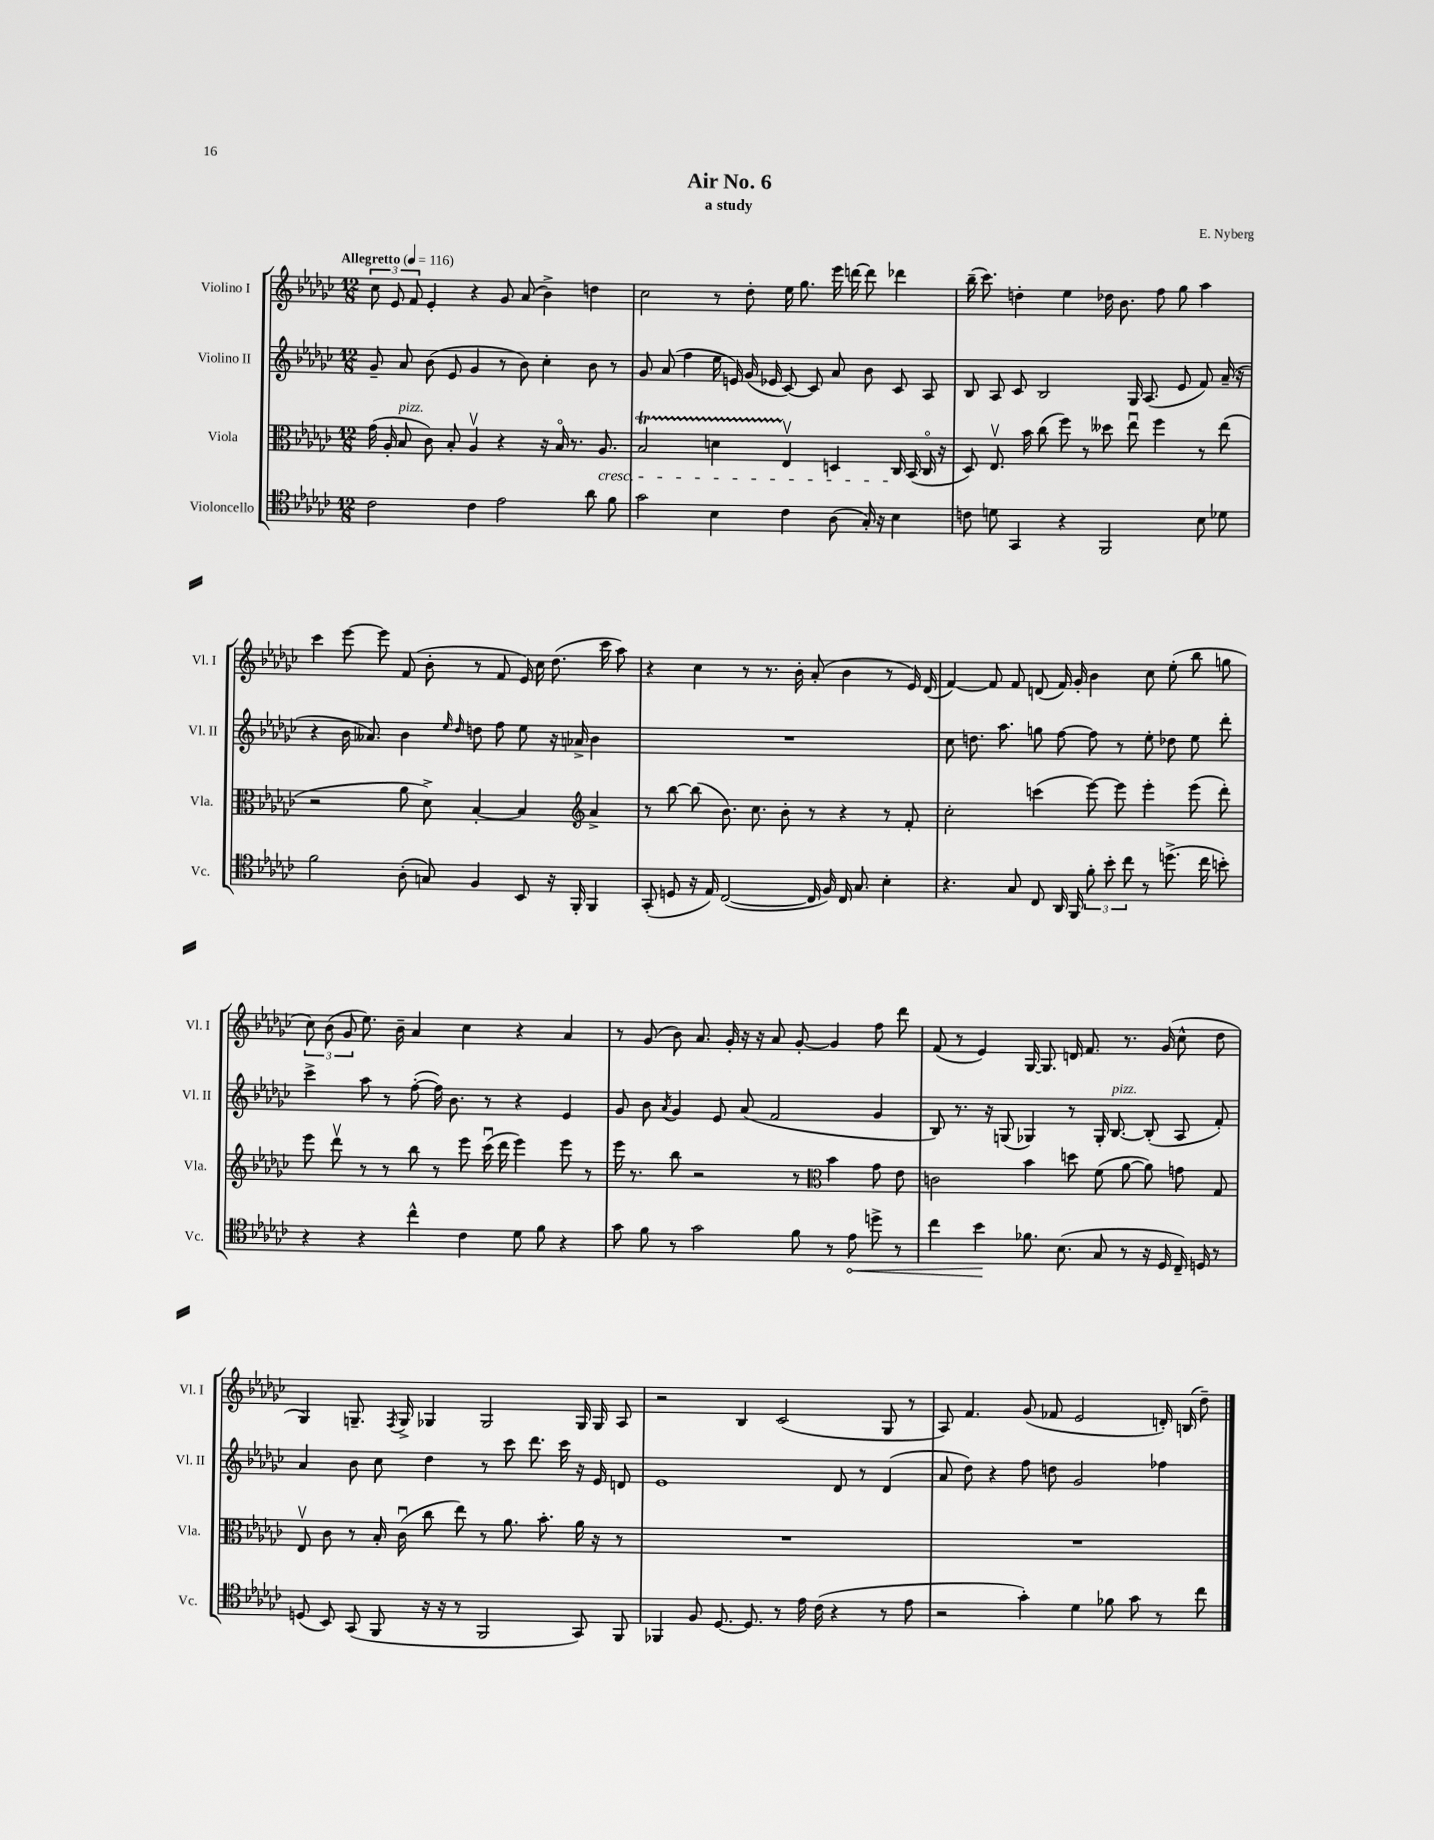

**kern	**kern	**kern	**kern
*staff4	*staff3	*staff2	*staff1
*clefC4	*clefC3	*clefG2	*clefG2
*k[b-e-a-d-g-c-]	*k[b-e-a-d-g-c-]	*k[b-e-a-d-g-c-]	*k[b-e-a-d-g-c-]
*M12/8	*M12/8	*M12/8	*M12/8
*MM116	*MM116	*MM116	*MM116
2c-	(16g-	8g-~	12cc-
.	16A-'	.	.
.	.	.	12e-
.	8B-	8a-	.
.	.	.	12f
.	8c-)	(8b-	4e-'
.	8B-'	8e-	.
4c-	4A-v	4g-	4r
2e-	4r	8r	8g-
.	.	8b-)	(8a-
.	16r	4cc-'	4b-^)
.	16B-o	.	.
.	8.r	.	.
8a-	.	8b-	4dd
.	8.A-	.	.
8f	.	8r	.
=	=	=	=
2g-	2B-	8g-	2cc-
.	.	(8a-	.
.	.	4ff	.
4B-	4d	16ee-	8r
.	.	16e)	.
.	.	(16g-	8dd-'
.	.	16e-	.
4c-	4E-v	[8c-)	16ee-
.	.	.	8.gg-
.	.	8c-]	.
(8A-	4D	8a-	16eee-
.	.	.	[16ddd
16G-')	.	8b-	8ddd]
16r	.	.	.
4B-	16C-	8c-	4ddd-
.	(16BB-	.	.
.	16C-o	8A-	.
.	16r	.	.
=	=	=	=
8c	8D-)	8B-	(16bb-~
.	.	.	8.ccc-)
8d	8.E-v	8A-	.
4GG-	.	8c-	4dd'
.	16b-	.	.
.	(8cc-	2B-	.
4r	8ff)	.	4ee-
.	8r	.	.
2FF	8dd--	.	16dd-
.	.	.	8.b-
.	8ee-u	16G-	.
.	.	(8.A-	.
.	4ff	.	8ff
.	.	8e-	8gg-
8B-	8r	8f)	4aa-
8d-	(8ee-	(16a-~	.
.	.	16r	.
=	=	=	=
2f	2r	4r	4ccc-
.	.	16b-	[8eee-
.	.	8.a--)	.
.	.	.	8eee-]
(8A-'	8a-	4b-	(8f
8G)	8d-^)	.	8b-'
.	.	16qqee-	.
.	.	16qqdd-	.
4F	[4B-'	8dd	8r
.	.	8ff	8f
8BB-	4B-]	8ee-	16e-)
.	.	.	16cc-
16r	.	16r	(8.dd-
16FF'	.	16a-^	.
*	*clefG2	*	*
4FF	4a-^	4b-	.
.	.	.	16ccc-
.	.	.	8aa-)
=	=	=	=
(8GG-'	8r	1.r	4r
8D	[8bb-	.	.
16r	(8bb-]	.	4cc-
16E-)	.	.	.
([2C-	8.b-)	.	.
.	.	.	8r
.	8.cc-	.	.
.	.	.	8.r
.	8b-'	.	.
.	.	.	16b-'
16C-]	8r	.	(8a-'
16F)	.	.	.
16C-	4r	.	4b-
8.G-	.	.	.
4B-'	8r	.	8r
.	8f'	.	16e-)
.	.	.	(16d-
=	=	=	=
4.r	2cc-'	8cc-	[4f)
.	.	8.dd	.
.	.	.	8f]
.	.	8.aa-	.
8G-	.	.	8f
8C-	(4ccc	8gg	(8d
16AA-	.	[8ff	16f)
16FF	.	.	16g-'
12f'	[8eee-)	8ff]	4b-
12b-'	.	.	.
.	8eee-]	8r	.
12cc-	.	.	.
8r	4eee-'	8ee-'	8cc-
(8.dd^	.	8dd-	(8ee-'
.	(8eee-	8ee-	8bb-
16cc-	.	.	.
8b')	8ddd-')	8ddd-'	8gg
=	=	=	=
4r	8eee-	4ccc-^	12cc-)
.	.	.	(12b-
.	8ddd-v	.	.
.	.	.	12g-
4r	8r	8aa-	8.ee-)
.	8r	8r	.
.	.	.	16b-~
4cc-^^	8bb-	([8ff'	4a-
.	8r	16ff])	.
.	.	8.b-	.
4c-	8eee-	.	4cc-
.	(16ccc-u	8r	.
.	16ddd-	.	.
8d-	4eee-)	4r	4r
8f	.	.	.
4r	8eee-	4e-	4a-
.	8r	.	.
=	=	=	=
8g-	16eee-	8g-	8r
.	8.r	.	.
8f	.	8b-	(8g-
.	.	8qa-	.
8r	8bb-	4g-	8b-)
2g-	2r	.	8.a-
.	.	8e-	.
.	.	.	16g-'
.	.	(8a-	16r
.	.	.	16r
.	.	2f	8a-
8f	8r	.	[8g-'
*	*clefC3	*	*
8r	4b-	.	4g-]
8e-	.	.	.
8dd^	8g-	4g-	8ff
8r	8e-	.	8ddd-
=	=	=	=
4cc-	2c	8B-)	(8f
.	.	8.r	8r
4b-	.	.	4e-)
.	.	16r	.
.	.	(8G	.
8.f-	4b-	4G-)	[16G-
.	.	.	8.G-]
(8.B-	.	.	.
.	8dd	8r	16d
.	.	.	8.f
8G-	(8f	16G-'	.
.	.	[8.B-	.
8r	[8a-	.	8.r
16r	8a-])	(8B-']	.
16D-	.	.	(16g-
16C-~)	8g	8A-	8cc-^^
16D	.	.	.
8r	8G-	8f')	8dd-
=	=	=	=
(8D	8E-v	4a-	4G-)
8BB-)	8c-	.	.
(8GG-	8r	8b-	8.G~
8FF	16B-'	8cc-	.
.	.	.	8qF
.	(16c-u	.	16G^
16r	8cc-	4dd-	4G-
16r	.	.	.
8r	8ee-)	.	.
2FF	8r	8r	2G-
.	8.a-	8ccc-	.
.	.	8.ddd-	.
.	8.b-'	.	.
.	.	16ccc-	.
8GG-)	16a-	16r	16G-
.	16r	16e-	16G-
8FF	8r	8d	8A-
=	=	=	=
4FF-	1.r	1e-	2r
8F	.	.	.
[8.D-	.	.	.
.	.	.	4B-
8.D-]	.	.	.
8r	.	.	(2c-
16e-	.	.	.
(16c-	.	.	.
4r	.	8d-	.
.	.	8r	.
8r	.	(4d-	8G-
8e-	.	.	8r
=	=	=	=
2r	1.r	8a-	8A-)
.	.	8dd-)	4.f
.	.	4r	.
4g-')	.	8ff	(8g-
.	.	8dd	8f-
4d-	.	2g-	2e-
8f-	.	.	.
8g-	.	.	.
8r	.	4ff-	16d')
.	.	.	(16B
8cc-	.	.	8dd-~)
==	==	==	==
*-	*-	*-	*-
